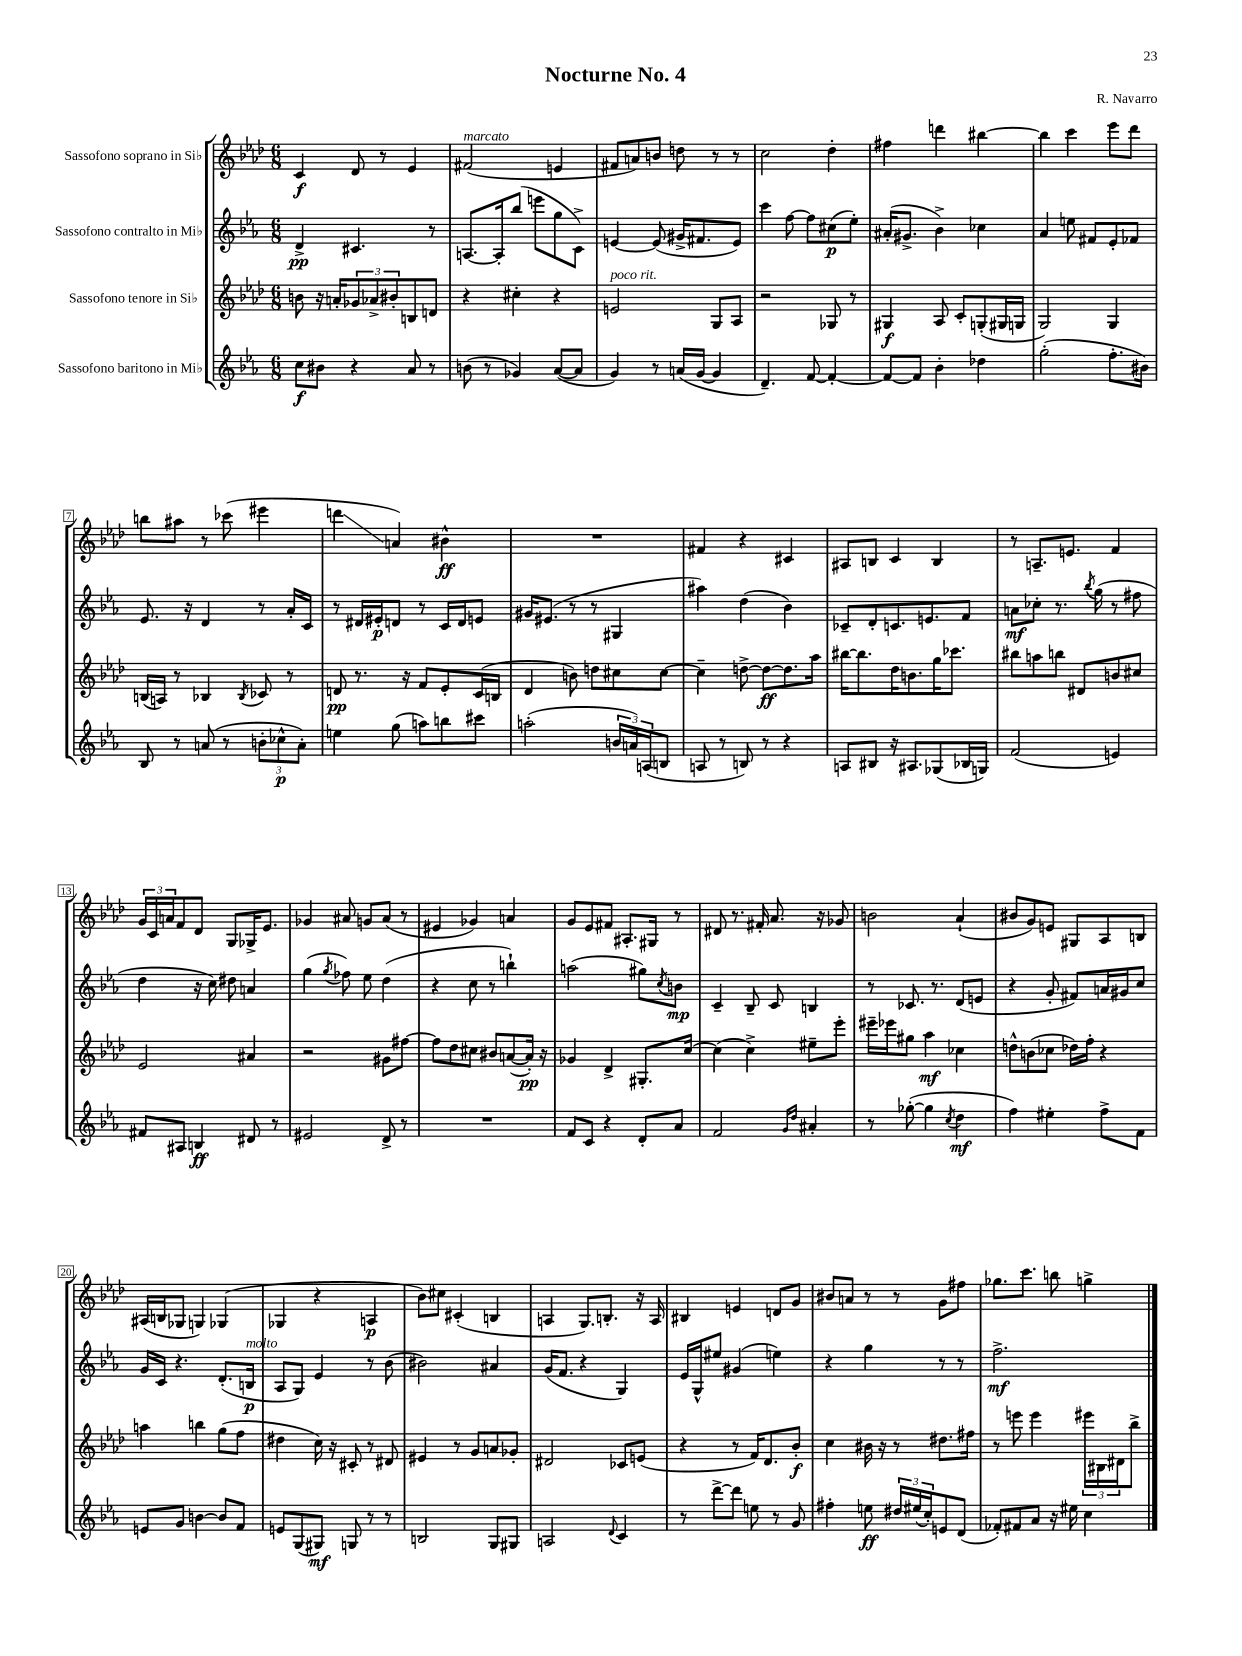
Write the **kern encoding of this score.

**kern	**kern	**kern	**kern
*staff4	*staff3	*staff2	*staff1
*clefG2	*clefG2	*clefG2	*clefG2
*k[b-e-a-]	*k[b-e-a-d-]	*k[b-e-a-]	*k[b-e-a-d-]
*M6/8	*M6/8	*M6/8	*M6/8
8cc	8b	4d^	4c
8b#	16r	.	.
.	16a'	.	.
4r	12g-	4.c#	8d-
.	12a-^	.	.
.	.	.	8r
.	12b#'	.	.
8a-	8B	.	4e-
8r	8d	8r	.
=	=	=	=
(8b	4r	[8.A	(2f#
8r	.	.	.
.	.	16A']	.
4g-)	4cc#'	(8bb-	.
.	.	8eee	.
([8a-	4r	8gg	4e
8a-]	.	8c^)	.
=	=	=	=
4g)	2e	[4e	8f#
.	.	.	8a)
8r	.	(8e]	8b
(16a	.	16g#^	8dd
[16g	.	8.f#	.
4g]	8G	.	8r
.	8A-	8e)	8r
=	=	=	=
4.d~)	2r	4ccc	2cc
.	.	[8ff	.
[8f	.	8ff]	.
4f'_	8G-	(8cc#	4dd-'
.	8r	8ee-')	.
=	=	=	=
8f_	4G#	(16a#'	4ff#
.	.	8.g#^	.
8f]	.	.	.
4b-'	8A-	4b-^)	4ddd
.	8c'	.	.
4dd-	(8G'	4cc-	[4bb#
.	16G#	.	.
.	16G	.	.
=	=	=	=
(2gg'	2G)	4a-	4bb#]
.	.	8ee	4ccc
.	.	8f#	.
8.ff'	4G	8e-'	8eee-
.	.	8f-	8ddd-
16b#)	.	.	.
=	=	=	=
8B-	(16B	8.e-	8bb
.	16A)	.	.
8r	8r	.	8aa#
.	.	16r	.
(8a	4B-	4d	8r
8r	.	.	(8ccc-
.	8qB-	.	.
12b'	8c-	8r	4eee#
12cc-^^	.	.	.
.	8r	16a-'	.
12a')	.	.	.
.	.	16c	.
=	=	=	=
4ee	8d	8r	4ddd
.	8.r	16d#	.
.	.	16e#'	.
(8gg	.	8d	4a)
.	16r	.	.
8aa)	8f	8r	.
8bb	8e-'	16c	4b#^^
.	.	16d	.
8ccc#	(16c	8e	.
.	16B	.	.
=	=	=	=
(2aa'	4d-	16g#	2.r
.	.	(8.e#	.
.	8b)	8r	.
.	8dd	8r	.
24b	8cc#	4G#	.
24a)	.	.	.
(24A	.	.	.
8B	[8cc#	.	.
=	=	=	=
8A	4cc#~]	4aa#)	4f#
8r	.	.	.
8B)	[8dd^	(4dd	4r
8r	8dd_	.	.
4r	8.dd]	4b-)	4c#
.	16aa-	.	.
=	=	=	=
8A	[16bb#	8c-~	8A#
.	8.bb#]	.	.
8B#	.	8d'	8B
16r	16dd-	8.c	4c
8.A#	8.b	.	.
.	.	8.e	.
(8G-	16gg	.	4B
.	8.ccc-	.	.
16B-	.	8f	.
16G)	.	.	.
=	=	=	=
(2f	8bb#	8a	8r
.	8aa	8cc-'	8.A~
.	8bb	8.r	.
.	.	.	8.e
.	8d#	.	.
.	.	8qbb-	.
.	.	(16gg	.
4e)	8b	8r	4f
.	8cc#	8ff#	.
=	=	=	=
8f#	2e-	4dd	24g
.	.	.	24c
.	.	.	24a
8A#	.	.	8f
4B	.	16r	8d-
.	.	16cc)	.
.	.	8dd#	8G
8d#	4a#	4a	16G-^
.	.	.	8.e-
8r	.	.	.
=	=	=	=
2e#	2r	(4gg	4g-
.	.	8qgg	.
.	.	8ff-)	8a#
.	.	8ee-	8g
8d^	8g#	(4dd	(8a#
8r	[8ff#	.	8r
=	=	=	=
2.r	8ff#]	4r	4e#
.	8dd-	.	.
.	8cc#	8cc	4g-)
.	8b#	8r	.
.	([8a	4bb`)	4a
.	16a'])	.	.
.	16r	.	.
=	=	=	=
8f	4g-	(2aa	8g
8c	.	.	8e-
4r	4d-^	.	8f#
.	.	.	8.A#'
8d'	8.G#'	8gg#)	.
.	.	.	16G#
.	.	8qcc	.
8a-	.	8b	8r
.	[16cc	.	.
=	=	=	=
2f	(4cc]	4c~	8d#
.	.	.	8.r
.	4cc^)	8B-~	.
.	.	.	16f#'
.	.	8c	8.a-
16qqg	.	.	.
16qqdd	.	.	.
4a#'	8ee#~	4B	.
.	.	.	16r
.	8eee-'	.	8g-
=	=	=	=
8r	16eee#~	8r	2b
.	16eee-	.	.
([8gg-'	8gg#	8.c-	.
4gg-]	4aa-	.	.
.	.	8.r	.
8qcc	.	.	.
4dd	4cc-	(8d	(4a-`
.	.	8e	.
=	=	=	=
4ff)	8dd^^	4r	8b#
.	(8b	.	8g)
4ee#'	8cc-	8g'	8e
.	16dd-)	8f#)	8G#
.	16ff'	.	.
8ff^	4r	16a	8A-
.	.	16g#	.
8f	.	8cc	8B
=	=	=	=
8e	4aa	16g	(16A#
.	.	16c	16B
8g	.	4.r	8G-
[4b	4bb	.	4G)
8b]	(8gg	(8.d'	(4G-
8f	8ff	.	.
.	.	16B	.
=	=	=	=
8e	4dd#	8A-	4G-
(8G	.	8G)	.
8G#)	16cc)	4e-	4r
.	16r	.	.
8G	8c#'	.	.
8r	8r	8r	4A
8r	8d#	(8b-	.
=	=	=	=
2B	4e#	2b#)	8b-)
.	.	.	8cc#
.	8r	.	(4c#'
.	8g	.	.
8G	8a	4a#	4B
8G#	8g-'	.	.
=	=	=	=
2A	2d#	(16g	4A
.	.	8.f	.
.	.	4r	8.G)
.	.	.	8.B'
8qqd	.	.	.
4c	8c-	4G)	.
.	(8e	.	16r
.	.	.	16A
=	=	=	=
8r	4r	16e-	4B#
.	.	16G^^	.
[8ddd^	.	8ee#	.
8ddd]	8r	(4g#	4e
8ee	16f)	.	.
.	8.d-	.	.
8r	.	4ee)	8d
8g	8b-'	.	8g
=	=	=	=
4ff#'	4cc	4r	8b#
.	.	.	8a
8ee	16b#	4gg	8r
.	16r	.	.
24dd#	8r	.	8r
(24ee#	.	.	.
24cc')	.	.	.
8e	8.dd#	8r	8g
(8d	.	8r	8ff#
.	16ff#	.	.
=	=	=	=
8f-')	8r	2.ff^	8.gg-
8f#	8eee	.	.
.	.	.	8.ccc
8a-	4eee	.	.
16r	.	.	8bb
16ee#	.	.	.
4cc	24eee#	.	4gg^
.	24B#	.	.
.	24d#	.	.
.	8bb-^	.	.
==	==	==	==
*-	*-	*-	*-
